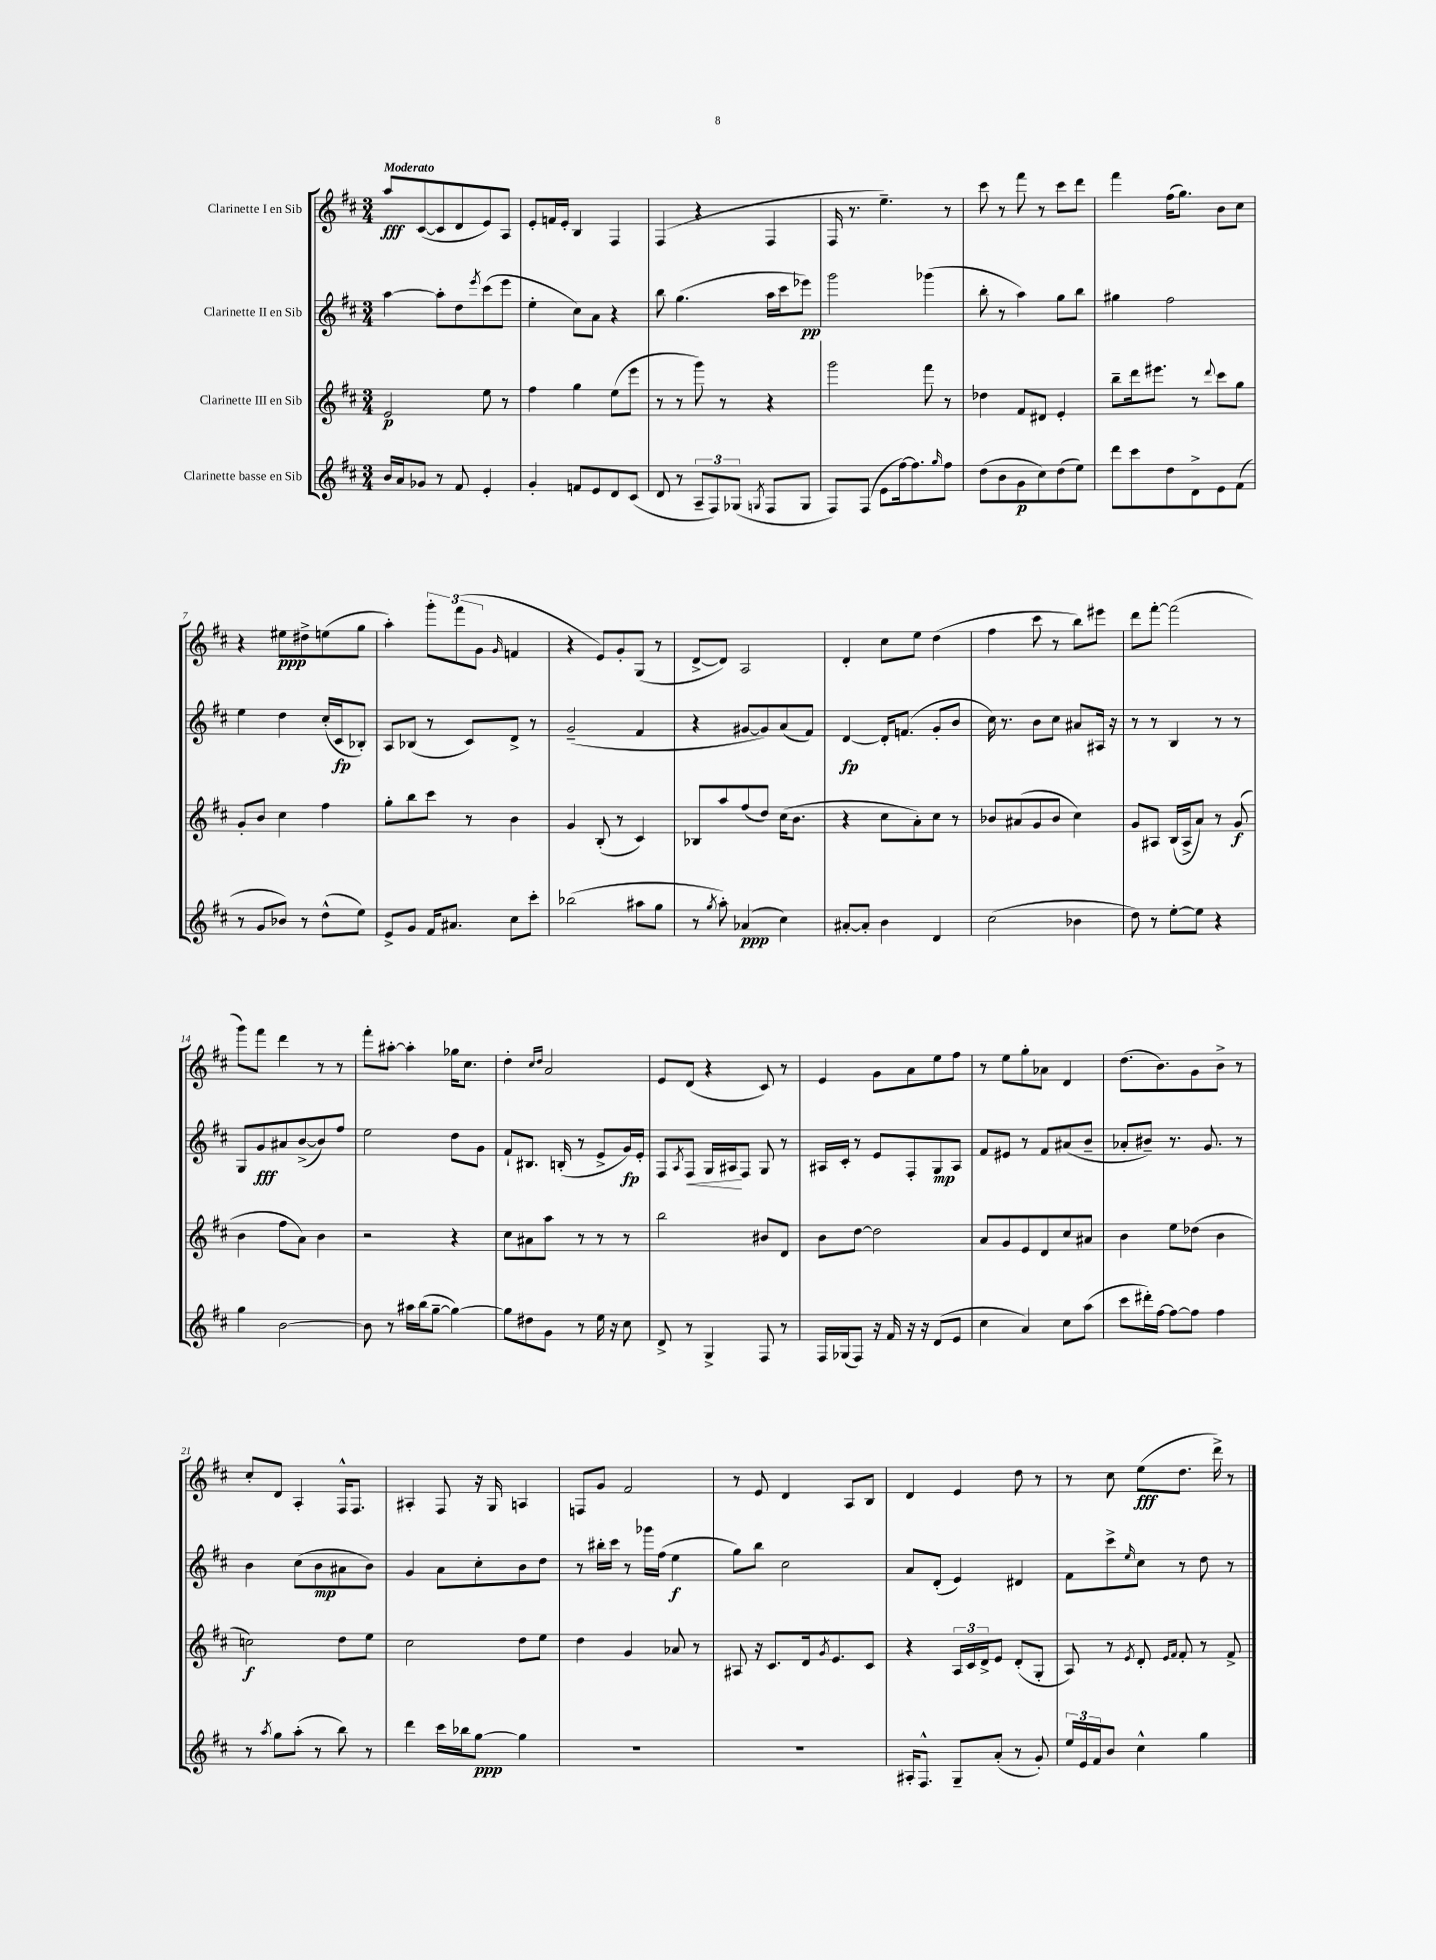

**kern	**kern	**kern	**kern
*staff4	*staff3	*staff2	*staff1
*clefG2	*clefG2	*clefG2	*clefG2
*k[f#c#]	*k[f#c#]	*k[f#c#]	*k[f#c#]
*M3/4	*M3/4	*M3/4	*M3/4
16b	2e	[4aa	8aa
16a	.	.	.
8g-	.	.	([8c#
8r	.	8aa']	8c#]
8f#	.	8dd	8d
.	.	8qeee	.
4e'	8ee	(8ccc#	8e)
.	8r	8eee	8A
=	=	=	=
4g'	4ff#	4ee'	8e'
.	.	.	16f
.	.	.	16e'
8f	4gg	8cc#)	4B
8e	.	8a	.
8d	(8ee	4r	4F#
(8c#	8eee	.	.
=	=	=	=
8d	8r	8bb	(4F#
8r	8r	(4.gg	.
12A~	8ggg)	.	4r
12F#)	.	.	.
.	8r	.	.
(12G-	.	.	.
8qG	.	.	.
8F#	4r	16aa	4F#
.	.	16ccc#	.
8G	.	8eee-)	.
=	=	=	=
8F#)	2ggg	2ggg	16F#
.	.	.	8.r
(8F#	.	.	.
8e	.	.	4.ee~)
[16ff#)	.	.	.
8.ff#]	.	.	.
.	8fff#	(4ggg-	.
16qqgg	.	.	.
8ff#	8r	.	8r
=	=	=	=
(8dd	4dd-	8bb'	8ccc#
8b	.	8r	8r
8g	8f#	4aa)	8fff#
8cc#)	8d#	.	8r
(8dd	4e'	8gg	8ccc#
8ee)	.	8bb	8ddd
=	=	=	=
8ddd	8bb~	4gg#	4fff#
8ccc#	16ddd	.	.
.	8.eee#	.	.
8dd	.	2ff#	(16ff#
.	.	.	8.gg)
8d^	8r	.	.
.	8qqddd	.	.
8e	8ccc#	.	8b
(8f#	8gg	.	8cc#
=	=	=	=
8r	8g'	4ee	4r
8g	8b	.	.
8b-)	4cc#	4dd	8ee#
8r	.	.	8dd#^
(8dd^^	4ff#	(16cc#'	(8ee
.	.	16c#	.
8ee)	.	8B-')	8gg
=	=	=	=
8e^	8gg'	8A	4aa')
8g	8bb	(8B-	.
16f#	8ccc#	8r	12ggg'
8.a#	.	.	.
.	.	.	(12fff#
.	8r	8c#)	.
.	.	.	12g
.	.	.	16qqg
8cc#	4b	8d^	4f
8ccc#'	.	8r	.
=	=	=	=
(2bb-	4g	(2g~	4r
.	(8B'	.	8e)
.	8r	.	8g'
8aa#	4c#)	4f#	(8G
8gg	.	.	8r
=	=	=	=
8r	8B-	4r	[8d^
8qgg	.	.	.
8aa')	8aa	.	8d])
(4a-	(8ff#	[8g#	2A
.	8dd)	8g#])	.
4cc#)	(16cc#	(8a	.
.	8.b	.	.
.	.	8f#)	.
=	=	=	=
[8a#'	4r	[4d	4d'
8a#']	.	.	.
4b	8cc#	16d']	8cc#
.	.	(8.f	.
.	8a')	.	8ee
4d	8cc#	8g'	(4dd
.	8r	8b	.
=	=	=	=
(2cc#	8b-	16cc#)	4ff#
.	.	8.r	.
.	(8a#	.	.
.	8g	8b	8ccc#
.	8b-	8cc#	8r
4b-	4cc#)	8a#	8bb)
.	.	16A#	8eee#
.	.	16r	.
=	=	=	=
8dd)	8g	8r	8ddd
8r	8A#	8r	[8fff#'
[8ee'	(16B	4B	(2fff#]
.	16A#^	.	.
8ee]	8a)	.	.
4r	8r	8r	.
.	(8g	8r	.
=	=	=	=
4gg	4b	8G	8ggg)
.	.	8g	8fff#
[2b	8ff#	8a#	4ddd
.	8a)	([8b^	.
.	4b	8b])	8r
.	.	8ff#	8r
=	=	=	=
8b]	2r	2ee	8fff#'
8r	.	.	[8aa#'
16aa#	.	.	4aa#']
(16bb	.	.	.
[8gg~	.	.	.
4gg_)	4r	8dd	16gg-
.	.	.	8.cc#
.	.	8g	.
=	=	=	=
8gg]	8cc#	8f#`	4dd'
8dd#	8a#	8.B#	.
.	.	.	16qqcc#
.	.	.	16qqdd
8g	8aa	.	2a
.	.	(16B'	.
8r	8r	8r	.
16ee	8r	8e^	.
16r	.	.	.
8cc#	8r	16g)	.
.	.	16e'	.
=	=	=	=
8d^	2bb	8F#	8e
.	.	8qA	.
8r	.	8F#	(8d
4G^	.	16G	4r
.	.	16A#	.
.	.	8F#	.
8F#	8b#	8G	8c#)
8r	8d	8r	8r
=	=	=	=
16F#	8b	16A#	4e
(16G-	.	16c#'	.
8F#)	[8dd	8r	.
16r	2dd]	8e	8g
16f#	.	.	.
16r	.	8F#'	8a
16r	.	.	.
(8d	.	8G	8ee
8e	.	8A#	8ff#
=	=	=	=
4cc#	8a	8f#	8r
.	8g	8e#	8ee
4a)	8e	8r	8gg'
.	8d	8f#	8a-
8cc#	8cc#	(8a#	4d
(8aa	8a#	8b~	.
=	=	=	=
8ccc#	4b	8a-'	(8.dd
16ddd#')	.	8b#~)	.
[16ff#	.	.	8.b)
8ff#_	8ee	8.r	.
8ff#]	(8dd-	.	8g
.	.	8.g	.
4ff#	4b	.	8b^
.	.	8r	8r
=	=	=	=
8r	2cc)	4b	8cc#'
8qaa	.	.	.
8gg	.	.	8d
(8aa'	.	(8cc#	4A'
8r	.	8b	.
8bb)	8dd	8a#	16F#^^
.	.	.	8.F#
8r	8ee	8b)	.
=	=	=	=
4ddd	2cc#	4g	4A#'
16ccc#	.	8a	8F#
16bb-	.	.	.
[8gg	.	8cc#'	16r
.	.	.	16G
4gg]	8dd	8b	4A
.	8ee	8dd	.
=	=	=	=
2.r	4dd	8r	8F
.	.	16bb#'	8g
.	.	16ccc#	.
.	4g	8r	2f#
.	.	16ggg-	.
.	.	(16ff#	.
.	8a-	4ee	.
.	8r	.	.
=	=	=	=
2.r	8A#	8gg)	8r
.	16r	8bb	8e
.	8.c#	.	.
.	.	2cc#	4d
.	16d	.	.
.	8qg	.	.
.	8.e	.	.
.	.	.	8A
.	8c#	.	8B
=	=	=	=
16A#'	4r	8a	4d
8.F#^^	.	.	.
.	.	(8d'	.
8G~	24A	4e)	4e
.	24c#	.	.
.	24d^	.	.
(8a'	8e	.	.
8r	(8d'	4d#	8dd
8g')	8G'	.	8r
=	=	=	=
24ee	8A)	8f#	8r
24e	.	.	.
24f#	.	.	.
8b	8r	8ccc#^	8cc#
.	8qe	16qqee	.
4cc#^^	8d'	8cc#	(8ee
.	16qqe	.	.
.	16qqf#	.	.
.	8f#'	8r	8.dd
4gg	8r	8dd	.
.	.	.	16ddd^)
.	8f#^	8r	8r
==	==	==	==
*-	*-	*-	*-
